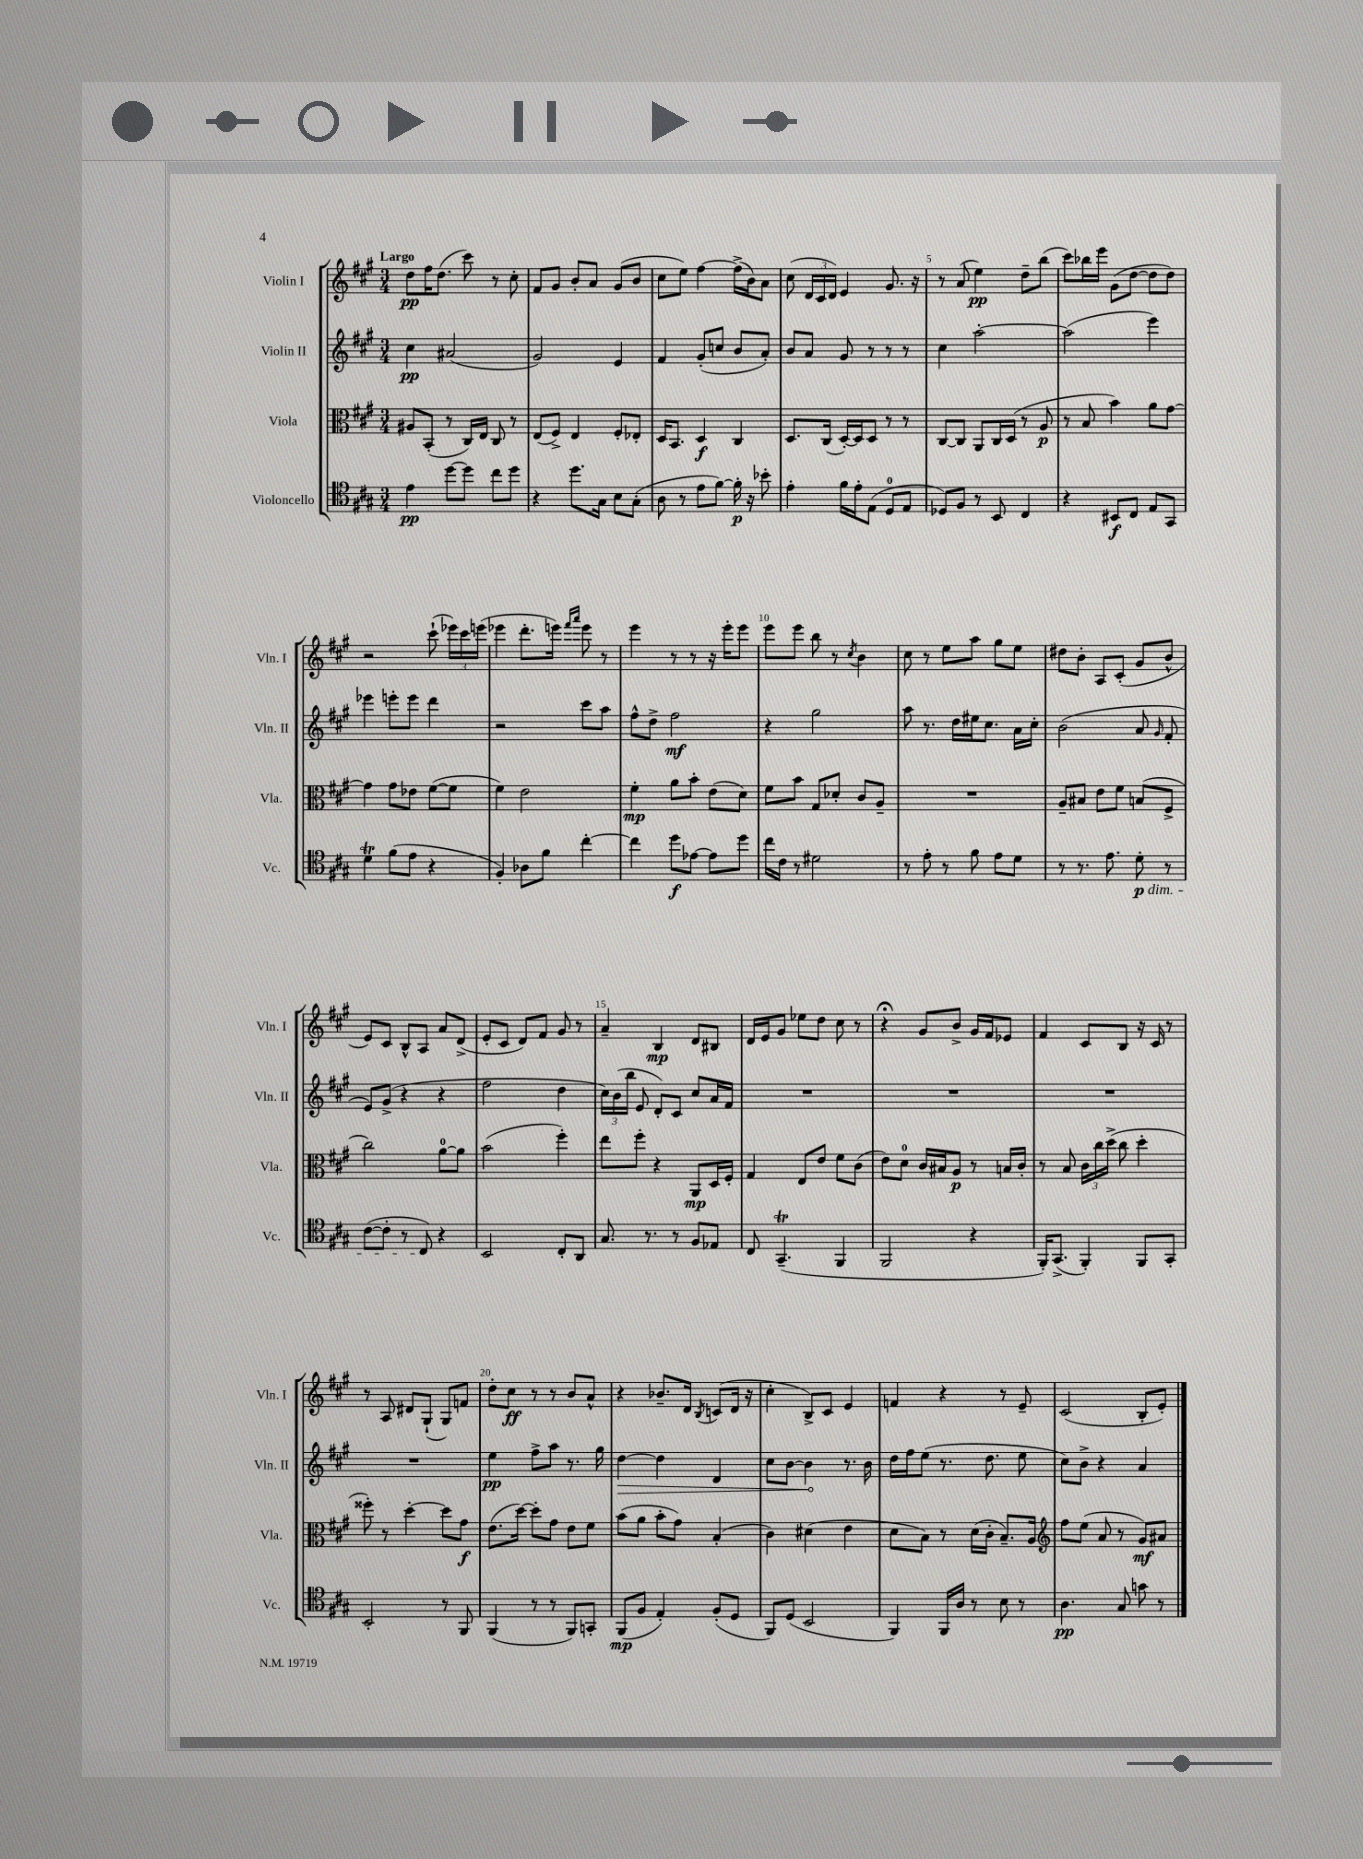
<<
\new StaffGroup <<
\new Staff = "s0" \with { instrumentName = "Violin I" shortInstrumentName = "Vln. I" } {
    \clef treble \key a \major \numericTimeSignature \time 3/4 \tempo "Largo"
    \autoBeamOff d''8[\pp fis''16 d''8.]( cis'''8) r8 cis''8-. |
    fis'8[ gis'8] b'8[-. a'8] gis'8[( b'8] |
    cis''8[ e''8]) fis''4~ fis''16[->( b'16) a'8] |
    cis''8( \tuplet 3/2 { d'16[ cis'16 d'16]) } e'4 gis'8. r16 |
    r8 a'8( e''4\pp) d''8[-- b''8]( |
    cis'''8[) bes''16 e'''16] gis'8[( d''8]~ d''8[ d''8]) |
    r2 cis'''8-!( \tuplet 3/2 { ees'''16[) cis'''16 e'''16]( } |
    ees'''4 d'''8.[-. e'''16]) \grace { fis'''16[ a'''16] } e'''8 r8 |
    e'''4 r8 r8 r16 e'''16[-. e'''8] |
    e'''8[ e'''8] b''8 r8 \acciaccatura { cis''8 } b'4 |
    cis''8 r8 e''8[ a''8] gis''8[ e''8] |
    dis''8[ b'8]-. a8[ cis'8]-.( gis'8[ b'8]-^ |
    e'8[) cis'8] b8[-^ a8] a'8[ d'8]->( |
    e'8[-. cis'8] d'8[) fis'8] gis'8 r8 |
    a'4-- b4\mp d'8[ bis8] |
    d'16[ e'16 gis'8] ees''8[ d''8] cis''8 r8 |
    r4\fermata gis'8[ b'8]-> gis'16[ fis'16 ees'8] |
    fis'4 cis'8[ b8] r16 cis'16 r8 |
    r8 a8 dis'8[ gis8]-!( gis8[) f'8] |
    d''8[-. cis''8]\ff r8 r8 b'8[ a'8]-^ |
    r4 bes'8.[-- d'16] \acciaccatura { b8 } c'8[( d'16] r16 |
    cis''4-. b8[->) cis'8] e'4 |
    f'4 r4 r8 e'8-- |
    cis'2( b8[-. e'8]-.) \bar "|." |
}
\new Staff = "s1" \with { instrumentName = "Violin II" shortInstrumentName = "Vln. II" } {
    \clef treble \key a \major \numericTimeSignature \time 3/4
    \autoBeamOff cis''4\pp ais'2( |
    gis'2) e'4 |
    fis'4 gis'8[-.( c''8] b'8[ a'8]-.) |
    b'8[ a'8] gis'8 r8 r8 r8 |
    cis''4 a''2~-. |
    a''2( e'''4) |
    ees'''4 e'''8[-. e'''8] d'''4 |
    r2 cis'''8[ a''8] |
    fis''8[-^ d''8]-> fis''2\mf |
    r4 gis''2 |
    a''8 r8. d''16[ eis''16 cis''8.] a'16[ cis''16]-. |
    b'2( a'8 \grace { gis'16 } fis'8-. |
    e'8[) gis'8]->( r4 r4 |
    fis''2 d''4 |
    \tuplet 3/2 { cis''16[) b'16( b''16] } e'8 d'8[-.) cis'8] cis''8[ a'16 fis'16] |
    R2. |
    R2. |
    R2. |
    R2. |
    e''4\pp fis''8[-> a''8] r8. gis''16 |
    \once \override Hairpin.circled-tip = ##t d''4~\> d''4 d'4 |
    cis''8[ b'8]~ b'4\! r8. b'16 |
    d''16[ fis''16 e''8]( r8. d''8. e''8 |
    cis''8[) b'8]-> r4 a'4 \bar "|." |
}
\new Staff = "s2" \with { instrumentName = "Viola" shortInstrumentName = "Vla." } {
    \clef alto \key a \major \numericTimeSignature \time 3/4
    \autoBeamOff ais8[ b,8]-.( r8 cis16[) e16] cis8 r8 |
    e8[( fis8]->) e4 fis8[-. ees8]-. |
    d16[ b,8.] d4\f cis4 |
    d8.[ cis16]( d16[~-.) d16 d8] r8 r8 |
    cis8[~ cis8] a,8[ cis16 d16]( r8 a8\p |
    r8 b8 b'4) a'8[ gis'8]~ |
    gis'4 gis'8[ ees'8] fis'8[~( fis'8] |
    fis'4) e'2 |
    fis'4-.\mp a'8[ b'8]-. e'8[( d'8]) |
    fis'8[ b'8] gis8[ des'8]-. cis'8[ a8]-- |
    R2. |
    a8[-- bis8] e'8[ fis'8] b8[( fis8]-> |
    cis''2) a'8[-0~ a'8] |
    b'2( fis''4-.) |
    e''8[ fis''8]-. r4 a,8[\mp d16 fis16]-. |
    gis4 e8[ e'8] fis'8[ cis'8]( |
    e'8[) d'8]-0 cis'16[ bis16 a8]\p r8 b16[ cis'16]-. |
    r8 b8 \tuplet 3/2 { cis'16[ cis''16 d''16]->( } cis''8 d''4-. |
    fisis''8-.) r8 d''4~-. d''8[ gis'8]\f |
    e'8.[( d''16]~) d''8[-. gis'8] e'8[ fis'8] |
    b'8[( a'8] b'8[-. gis'8]) b4-.( |
    cis'4) dis'4( e'4 |
    d'8[ b8]) r8 d'16[( cis'16]-. b8.[--) a16] |
    \clef treble fis''8[ e''8]( a'8 r8 gis'8[\mf) ais'8] \bar "|." |
}
\new Staff = "s3" \with { instrumentName = "Violoncello" shortInstrumentName = "Vc." } {
    \clef tenor \key a \major \numericTimeSignature \time 3/4
    \autoBeamOff e'4\pp d''8[~ d''8] cis''8[ d''8] |
    r4 d''8.[ gis16] b8[ gis8]-.( |
    a8 r8 e'8[ fis'8]~) fis'16-.\p r16 bes'8-. |
    e'4-. fis'16[ e'16-. e8]( d8[-0 e8] |
    des8[) fis8] r8 b,8 cis4 |
    r4 bis,8[\f cis8] e8[ gis,8] |
    d'4\trill fis'8[( e'8] r4 |
    fis4-.) aes8[ fis'8] cis''4~-. |
    cis''4 d''8[\f ees'8]~ ees'8[ d''8] |
    cis''16[ cis'16] r8 dis'2 |
    r8 e'8-. r8 fis'8 e'8[ d'8] |
    r8 r8. e'8. d'8-.\p\dim r8 |
    cis'8[~( cis'8]-. r8 cis8\!) r4 |
    b,2 cis8[-. a,8] |
    gis8. r8. r8 fis8[ ees8] |
    cis8 gis,4.--\trill( fis,4 |
    fis,2 r4 |
    fis,16[-.) gis,8.]->( fis,4-.) fis,8[ gis,8]-. |
    b,2-. r8 fis,8 |
    fis,4( r8 r8 fis,8[) g,8]-. |
    fis,8[\mp( fis8] e4-.) fis8[-.( d8] |
    fis,8[) d8]( b,2 |
    fis,4) fis,16[ a16] r8 b8 r8 |
    a4.\pp gis8 g'8 r8 \bar "|." |
}
>>
>>
\layout { \context { \Score \override BarNumber.break-visibility = ##(#f #t #t) barNumberVisibility = #(every-nth-bar-number-visible 5) } }
